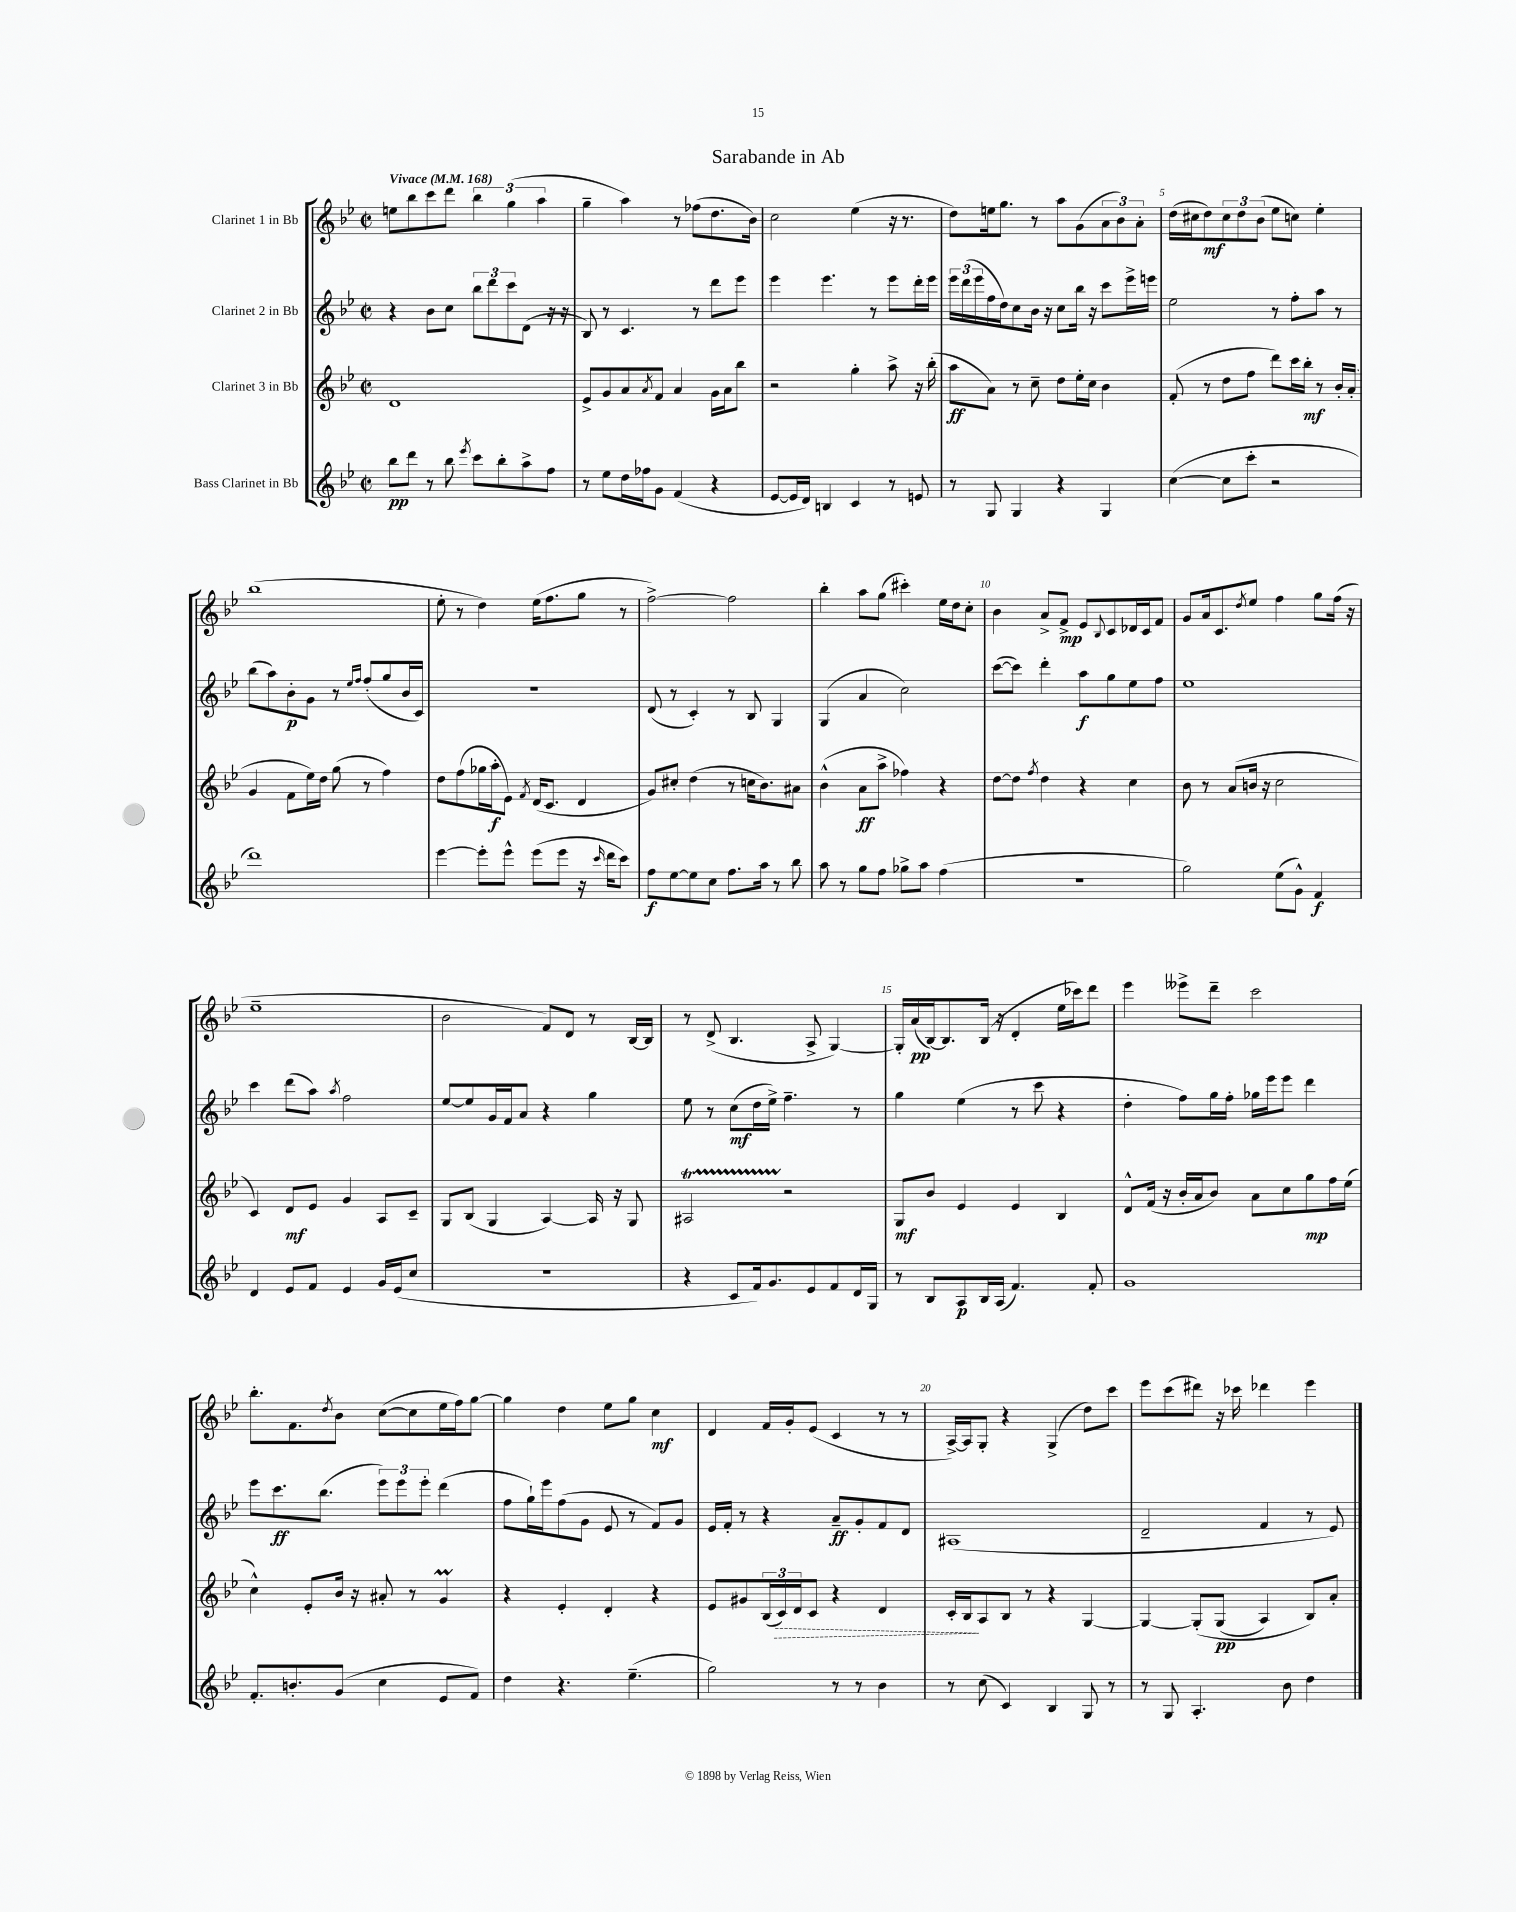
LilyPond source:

\header { title = "Sarabande in Ab" }
<<
\new StaffGroup <<
\new Staff = "s0" \with { instrumentName = "Clarinet 1 in Bb" } {
    \clef treble \key bes \major \defaultTimeSignature \time 2/2 \tempo "Vivace" 4 = 168
    e''8 bes''8 c'''8 d'''8 \tuplet 3/2 { bes''4 g''4( a''4 } |
    g''4-- a''4) r8 fes''8( d''8. bes'16) |
    c''2 ees''4( r16 r8. |
    d''8) e''16 g''8. r8 a''8 g'8( \tuplet 3/2 { a'8 bes'8) a'8-. } |
    d''16( cis''16 d''8\mf) \tuplet 3/2 { cis''8 d''8 bes'8( } ees''8 c''8) ees''4-. |
    bes''1( |
    ees''8-. r8 d''4) ees''16( f''8. g''8 r8 |
    f''2~->) f''2 |
    bes''4-. a''8 g''8( cis'''4-.) ees''16 d''16 c''8-. |
    bes'4 a'8-> f'8->\mp ees'8 \appoggiatura { bes8 } c'8 des'16 c'16 f'8 |
    g'8 a'16 c'8. \acciaccatura { d''8 } ees''8 f''4 g''8 f''16( r16 |
    ees''1-- |
    bes'2 f'8) d'8 r8 bes16~ bes16 |
    r8 d'8->( bes4. a8-> g4~) |
    g16-. a'16\pp( bes16~) bes8. bes16( r16 d'4-. ees''16 ces'''16) d'''8 |
    ees'''4 eeses'''8-> d'''8-- c'''2 |
    bes''8.-. f'8. \acciaccatura { d''8 } bes'8 c''8~( c''8 ees''16 f''16) g''8~ |
    g''4 d''4 ees''8 g''8 c''4\mf |
    d'4 f'16 g'16-. ees'8( c'4 r8 r8 |
    a16~->) a16 g8-. r4 g4->( d''8) c'''8 |
    ees'''8 c'''8( dis'''8) r16 ces'''16 des'''4 ees'''4 \bar "|." |
}
\new Staff = "s1" \with { instrumentName = "Clarinet 2 in Bb" } {
    \clef treble \key bes \major \defaultTimeSignature \time 2/2
    r4 bes'8 c''8 \tuplet 3/2 { bes''8 d'''8 c'''8 } d'8( r16 r16 |
    bes8) r8 c'4. r8 d'''8 ees'''8 |
    ees'''4 ees'''4. r8 ees'''8 d'''16-. ees'''16 |
    \tuplet 3/2 { ees'''16 d'''16( ees'''16 } f''16 d''16) c''8 bes'16 r16 c''8 bes''16 r16 c'''8 ees'''16-> e'''16 |
    ees''2 r8 f''8-. a''8 r8 |
    bes''8( a''8) bes'8-.\p g'8 r8 \grace { ees''16 f''16 } f''8-.( g''8 bes'16 c'16) |
    r1 |
    d'8( r8 c'4-.) r8 bes8 g4 |
    g4( a'4 c''2) |
    c'''8~( c'''8) d'''4-. a''8\f g''8 ees''8 f''8 |
    ees''1 |
    c'''4 d'''8( a''8) \acciaccatura { a''8 } f''2 |
    ees''8~ ees''8 g'16 f'16 a'8 r4 g''4 |
    ees''8 r8 c''8\mf( d''16 ees''16->) f''4.-- r8 |
    g''4 ees''4( r8 c'''8 r4 |
    d''4-. f''8) g''16 f''16-. ges''16 ees'''16 ees'''8 d'''4 |
    ees'''8 c'''8.\ff bes''8.( \tuplet 3/2 { ees'''8) ees'''8 ees'''8-. } d'''4( |
    f''8 g''16-!) ees'''16 f''8( g'8 ees'8 r8 f'8) g'8 |
    ees'16 f'16-. r8 r4 a'8--\ff g'8-. f'8 d'8 |
    ais1( |
    d'2-- f'4 r8 ees'8) \bar "|." |
}
\new Staff = "s2" \with { instrumentName = "Clarinet 3 in Bb" } {
    \clef treble \key bes \major \defaultTimeSignature \time 2/2
    d'1 |
    ees'8-> g'8 a'8 \acciaccatura { a'8 } f'8 a'4 g'16 a'16 bes''8 |
    r2 g''4-. a''8-> r16 bes''16-.( |
    a''8\ff a'8) r8 c''8-- d''8 ees''16-. c''16 bes'4 |
    f'8-.( r8 d''8 f''8 d'''8) c'''16 bes''16-.\mf r8 bes'16-. a'16-.( |
    g'4 f'8 ees''16) d''16 g''8( r8 f''4) |
    d''8 f''8( ges''16 a''16-.\f ees'8) \acciaccatura { f'8 } d'16( c'8. d'4 |
    g'8) cis''8-. d''4( r8 c''16 bes'8.) ais'8 |
    bes'4-^( a'8\ff a''8-> fes''4) r4 |
    d''8~ d''8 \acciaccatura { f''8 } d''4 r4 c''4 |
    bes'8 r8 a'8( b'16 r16 c''2 |
    c'4) d'8\mf ees'8 g'4 a8 c'8-- |
    g8 bes8( g4 a4~) a16 r16 g8 |
    ais2\startTrillSpan r2\stopTrillSpan |
    g8\mf bes'8 ees'4 ees'4 bes4 |
    d'8-^ f'16( r16 bes'16-. a'16 bes'8) a'8 c''8 g''8\mp f''16 ees''16( |
    c''4-^) ees'8-. bes'16 r16 ais'8-. r8 g'4\prall |
    r4 ees'4-. d'4-. r4 |
    ees'8 gis'8 \tuplet 3/2 { bes16( \once \override Hairpin.style = #'dashed-line c'16\>) d'16 } c'8 r4 d'4 |
    c'16-. bes16\! a8 bes8 r8 r4 g4~ |
    g4~ g8-.\( g8\pp( a4) bes8\) a'8-. \bar "|." |
}
\new Staff = "s3" \with { instrumentName = "Bass Clarinet in Bb" } {
    \clef treble \key bes \major \defaultTimeSignature \time 2/2
    bes''8\pp d'''8 r8 bes''8 \acciaccatura { ees'''8 } c'''8 bes''8-. a''8-> f''8 |
    r8 ees''8 d''16 fes''16 g'8 f'4( r4 |
    ees'8~ ees'16 d'16) b4 c'4 r8 e'8 |
    r8 g8 g4 r4 g4 |
    c''4~( c''8 c'''8-. r2 |
    d'''1) |
    ees'''4~ ees'''8-. ees'''8-^ ees'''8( ees'''8 r16 \grace { c'''16 } d'''16 c'''8) |
    f''8\f ees''8~ ees''8 c''8 f''8. a''16 r8 bes''8 |
    a''8 r8 g''8 f''8 ges''8-> a''8 f''4( |
    r1 |
    g''2) ees''8( g'8-^) f'4\f |
    d'4 ees'8 f'8 ees'4 g'16 ees'16( c''8 |
    r1 |
    r4 c'8 f'16) g'8. ees'8 f'8 d'16 g16 |
    r8 bes8 a8\p bes16 a16( f'4.) f'8-. |
    g'1 |
    f'8.-. b'8.-. g'8( c''4 ees'8 f'8) |
    d''4 r4. ees''4.--( |
    g''2) r8 r8 bes'4 |
    r8 c''8( c'4) bes4 g8 r8 |
    r8 g8 a4.-. bes'8 d''4 \bar "|." |
}
>>
>>
\layout { \context { \Score \override BarNumber.break-visibility = ##(#f #t #t) barNumberVisibility = #(every-nth-bar-number-visible 5) } }
